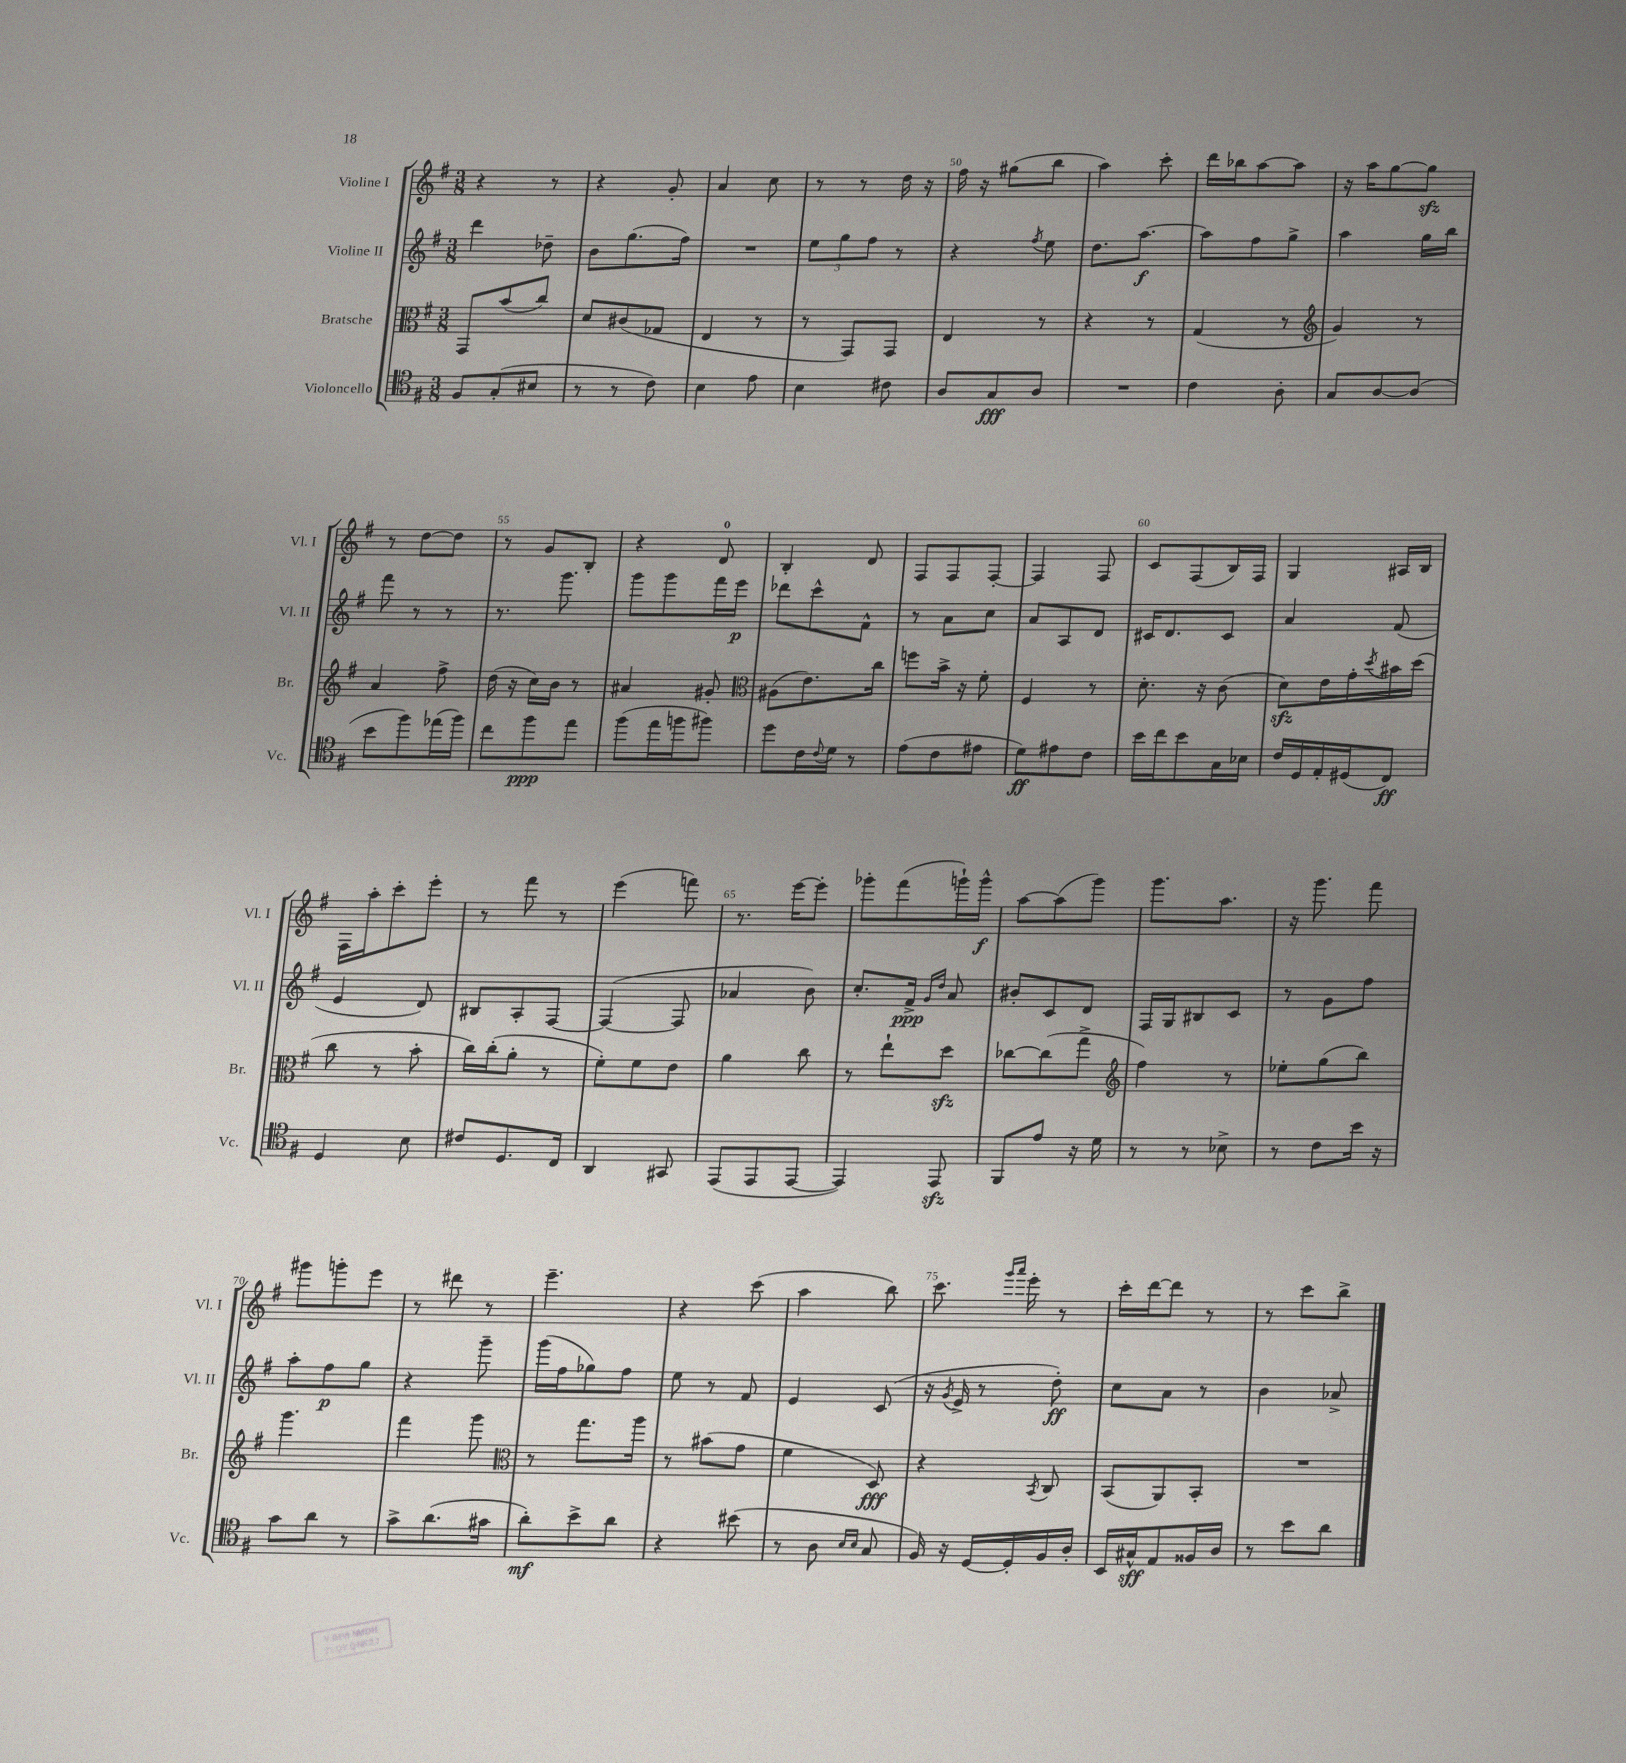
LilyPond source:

<<
\new StaffGroup <<
\new Staff = "s0" \with { instrumentName = "Violine I" shortInstrumentName = "Vl. I" } {
    \clef treble \key g \major \numericTimeSignature \time 3/8
    r4 r8 |
    r4 g'8-. |
    a'4 c''8 |
    r8 r8 d''16 r16 |
    fis''16 r16 gis''8( b''8 |
    a''4) c'''8-. |
    d'''16 bes''16 a''8~ a''8 |
    r16 a''16 g''8~ g''8\sfz |
    r8 d''8~ d''8 |
    r8 g'8 b8-. |
    r4 d'8-0 |
    b4-. d'8 |
    fis8 fis8 fis8~-. |
    fis4 fis8 |
    c'8 fis8( b16) fis16 |
    g4 ais16 b16 |
    fis16 a''16-. c'''8-. e'''8-. |
    r8 fis'''8 r8 |
    e'''4( f'''8) |
    r8. e'''16~ e'''8-. |
    ges'''8-. fis'''8( g'''16-!) g'''16-^\f |
    a''8~ a''8( g'''8) |
    g'''8. a''8. |
    r16 g'''8. fis'''8 |
    gis'''8 g'''8-. e'''8 |
    r8 dis'''8 r8 |
    e'''4.-- |
    r4 c'''8( |
    a''4 b''8) |
    c'''8. \grace { g'''16 a'''16 } e'''16-. r8 |
    c'''16-. d'''16~ d'''8 r8 |
    r8 c'''8 b''8-> \bar "|." |
}
\new Staff = "s1" \with { instrumentName = "Violine II" shortInstrumentName = "Vl. II" } {
    \clef treble \key g \major \numericTimeSignature \time 3/8
    d'''4 des''8-- |
    b'8 g''8.( fis''16) |
    R4. |
    \tuplet 3/2 { e''8 g''8 fis''8 } r8 |
    r4 \acciaccatura { fis''8 } e''8 |
    d''8. a''8.~\f |
    a''8 fis''8 g''8-> |
    a''4 g''16 b''16 |
    fis'''8 r8 r8 |
    r8. g'''8. |
    g'''8 g'''8 fis'''16 e'''16\p |
    des'''8 c'''8-^ fis'8-^ |
    r8 a'8 c''8 |
    a'8 a8 d'8 |
    cis'16 d'8. cis'8 |
    a'4 fis'8( |
    e'4 d'8) |
    bis8 a8-. fis8~ |
    fis4~( fis8 |
    aes'4 b'8) |
    c''8.-. fis'16->\ppp \grace { g'16 d''16 } a'8 |
    bis'8-. c'8 d'8 |
    fis16 g16 bis8 c'8 |
    r8 g'8 fis''8 |
    a''8-. fis''8\p g''8 |
    r4 g'''8-- |
    g'''16( fis''16 ges''8) fis''8 |
    e''8 r8 fis'8 |
    e'4 c'8( |
    r16 \acciaccatura { g'8 } e'16-> r8 d''8-.\ff) |
    c''8 a'8 r8 |
    b'4 aes'8-> \bar "|." |
}
\new Staff = "s2" \with { instrumentName = "Bratsche" shortInstrumentName = "Br." } {
    \clef alto \key g \major \numericTimeSignature \time 3/8
    g,8 b'8( c''8) |
    d'8 cis'8( ges8 |
    e4 r8 |
    r8 g,8) g,8 |
    e4 r8 |
    r4 r8 |
    g4( r8 |
    \clef treble g'4) r8 |
    a'4 fis''8-> |
    d''16( r16 c''16) b'16 r8 |
    ais'4 gis'8-. |
    \clef alto ais8( e'8.) c''16 |
    f''8 b'16-> r16 fis'8-. |
    fis4 r8 |
    d'8.-. r16 c'8( |
    d'8\sfz) e'16 g'16-. \acciaccatura { d''8 } bis'16 d''16( |
    c''8 r8 b'8-. |
    c''16) c''16-.( a'8-. r8 |
    fis'8-.) fis'8 e'8 |
    a'4 c''8 |
    r8 e''8-! d''8\sfz |
    ces''8~ ces''8( g''8-> |
    \clef treble fis''4) r8 |
    ees''8-. g''8( b''8) |
    g'''4. |
    fis'''4 g'''8 |
    \clef alto r8 g''8. a''16 |
    r8 bis'8( g'8 |
    fis'4 d8\fff) |
    r4 \acciaccatura { b,8 } c8 |
    b,8( a,8) b,8-. |
    R4. \bar "|." |
}
\new Staff = "s3" \with { instrumentName = "Violoncello" shortInstrumentName = "Vc." } {
    \clef tenor \key g \major \numericTimeSignature \time 3/8
    fis8 g8-.( bis8 |
    r8 r8 c'8) |
    b4 e'8 |
    b4 cis'8 |
    a8 g8\fff a8 |
    R4. |
    c'4 a8-. |
    g8 a8~ a8( |
    b'8 fis''8) ees''16( fis''16) |
    c''8 fis''8\ppp e''8 |
    fis''8( e''16 f''16 fis''8) |
    d''8 c'16 \appoggiatura { c'8 } d'16 r8 |
    e'8( c'8 eis'8 |
    d'8\ff) eis'8 c'8 |
    b'16 c''16 b'8 g16 bes16 |
    c'16 d16 e16-. dis16( c8\ff) |
    d4 b8 |
    cis'8 d8. c16 |
    a,4 gis,8 |
    e,8( e,8 e,8~ |
    e,4) e,8\sfz |
    fis,8 e'8 r16 d'16 |
    r8 r8 bes8-> |
    r8 c'8 b'16 r16 |
    g'8 a'8 r8 |
    g'8-> a'8.( gis'16 |
    a'8-.\mf) b'8-> a'8 |
    r4 bis'8( |
    r8 a8 \grace { b16 b16 } g8 |
    fis16) r16 d16~ d16-. fis16 a16-. |
    b,16 gis16-^\sff e8 fisis16 a16 |
    r8 b'8 a'8 \bar "|." |
}
>>
>>
\layout { \context { \Score currentBarNumber = #46 \override BarNumber.break-visibility = ##(#f #t #t) barNumberVisibility = #(every-nth-bar-number-visible 5) } }
